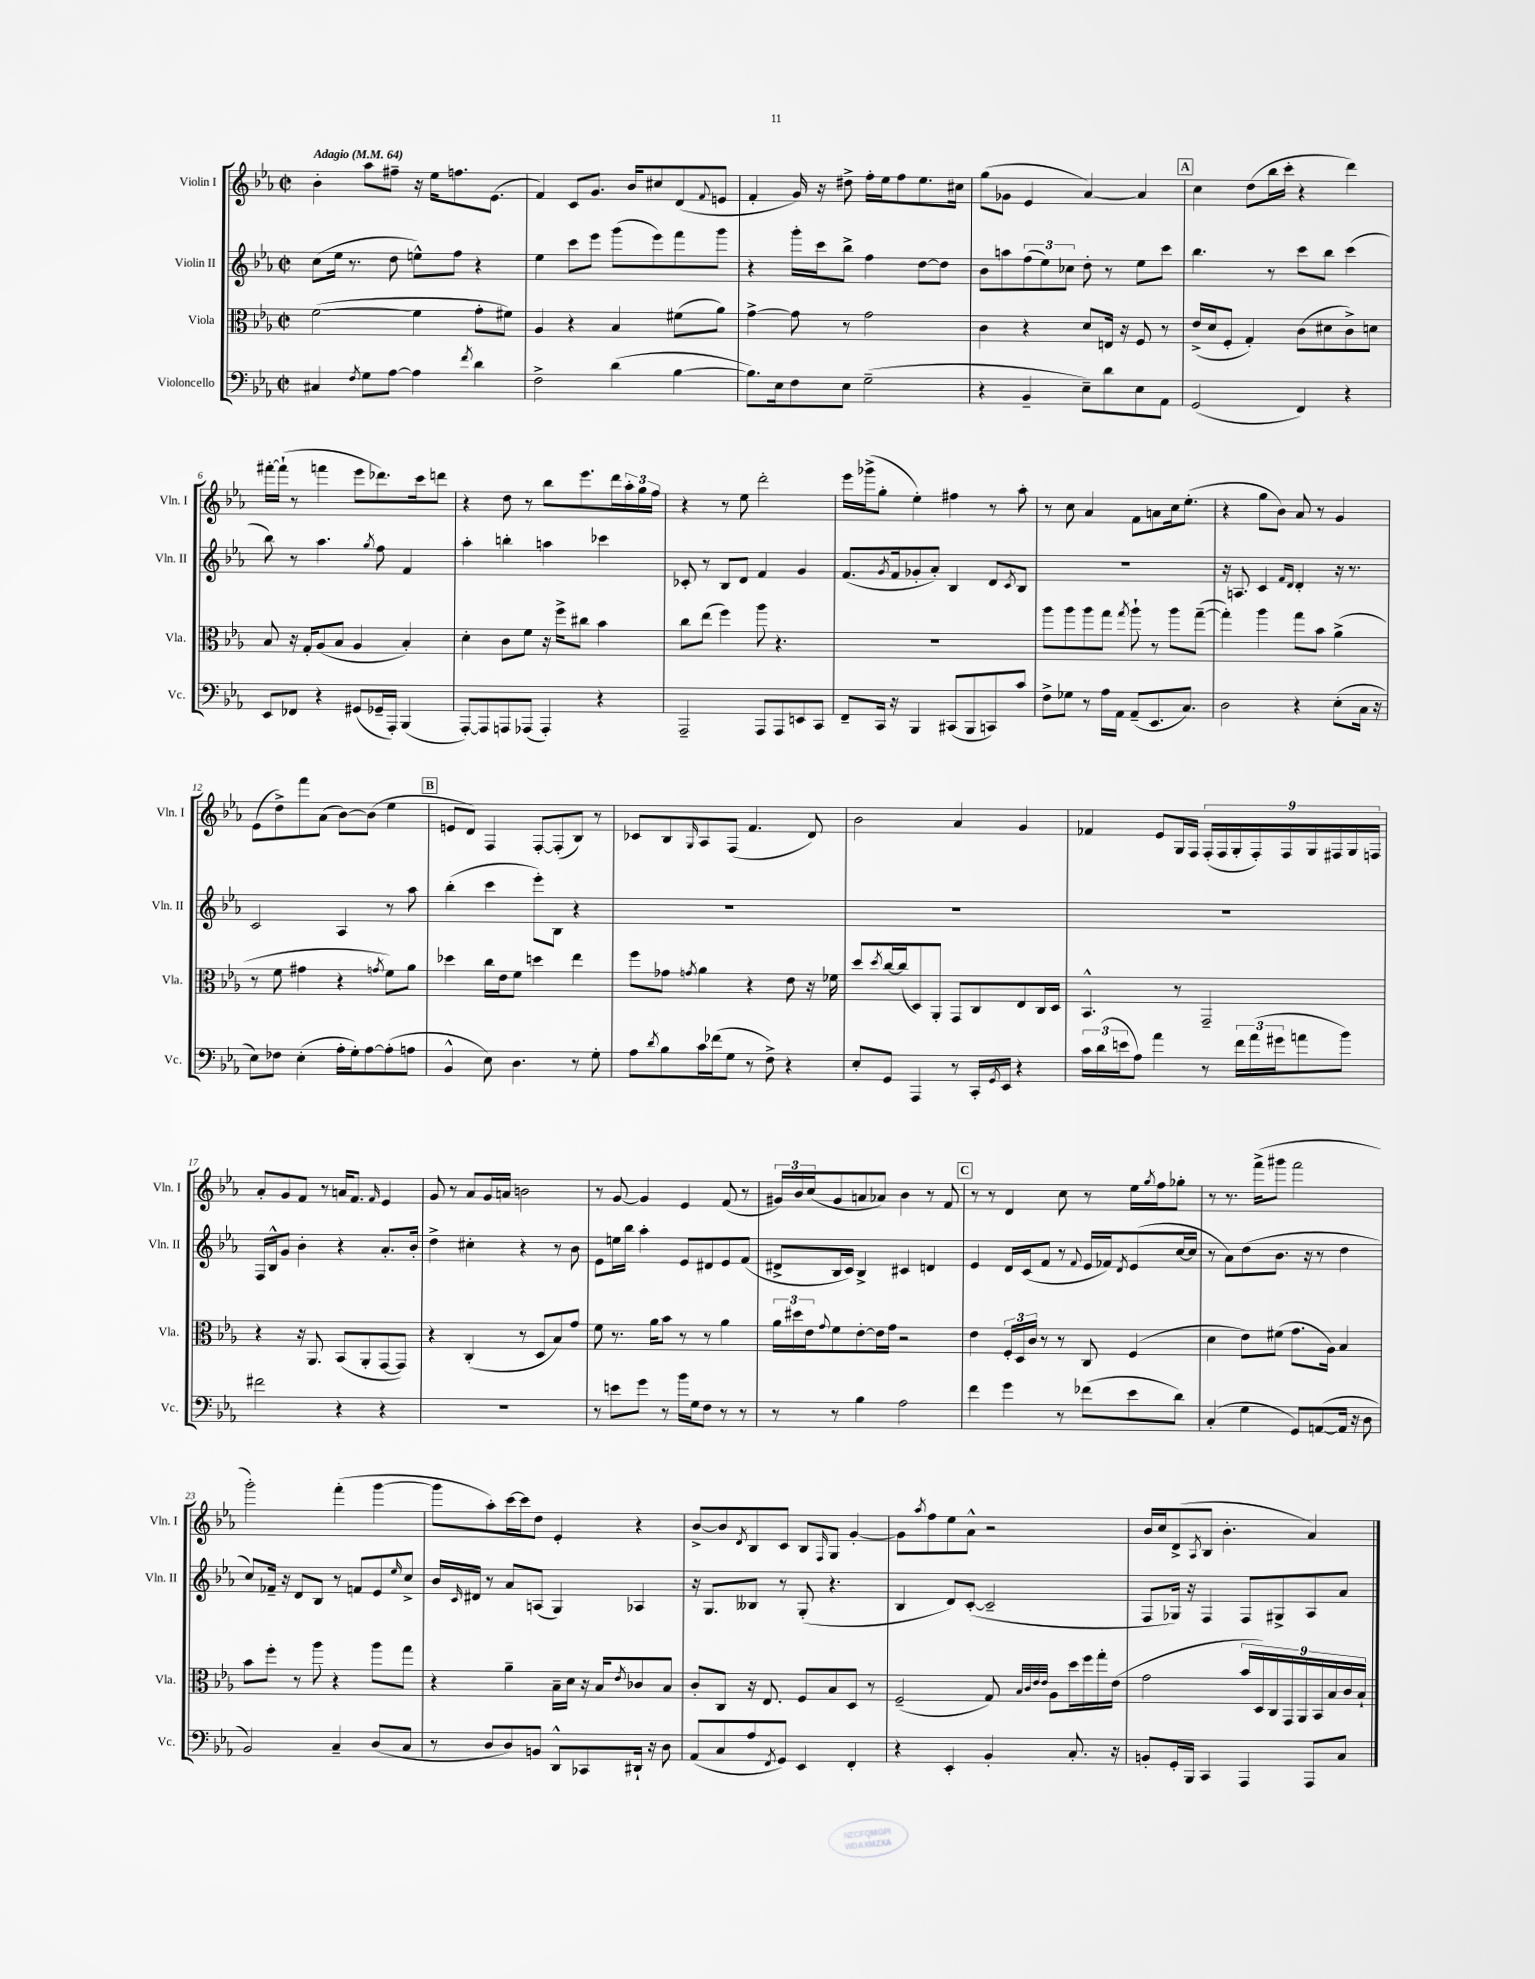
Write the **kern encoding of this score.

**kern	**kern	**kern	**kern
*part4	*part3	*part2	*part1
*staff4	*staff3	*staff2	*staff1
*I"Violoncello	*I"Viola	*I"Violin II	*I"Violin I
*I'Vc.	*I'Vla.	*I'Vln. II	*I'Vln. I
*clefF4	*clefC3	*clefG2	*clefG2
*k[b-e-a-]	*k[b-e-a-]	*k[b-e-a-]	*k[b-e-a-]
*M2/2	*M2/2	*M2/2	*M2/2
*met(c|)	*met(c|)	*met(c|)	*met(c|)
*MM64	*MM64	*MM64	*MM64
=1	=1	=1	=1
!	!	!	!LO:TX:a:B:t=Adagio
4C#X/	([2f\	(8cc\L	4b-'\
.	.	16ee-\Jk	.
.	.	8.r	.
8qF/	.	.	.
8G\L	.	.	8aa-\L
[8A-\J	.	8dd\	8ff#X~\J
4A-\]	4f\]	8een^^\L)	16r
.	.	.	16ee-\KL
.	.	8ff\J	8.ffn\
8qf/	.	.	.
4d\	8g'\L	4r	.
.	.	.	(8.e-\J
.	8f#X\J)	.	.
=2	=2	=2	=2
2F^\	4A-/	4ee-\	4f/)
.	4r	8ccc\L	8c/L
.	.	8eee-\J	8.g/J
(4d\	4B-/	(8ggg\L	.
.	.	.	16b-/KL
.	.	8eee-\)	8cc#X/
[4B-\	(8f#X\L	8fff\	(8d/
.	.	.	8qqf/
.	8a-\J)	8ggg\J	8en/J
=3	=3	=3	=3
8.B-\L])	[4g^\	4r	4f'/
16E-\k	.	.	.
8F\	8g\]	16ggg'\LL	16g/)
.	.	16ccc\J	16r
8E-\J	8r	8bb-^\J	8dd#X^\
(2G~\	2g\	4ff\	16ff'\LL
.	.	.	16ee-\J
.	.	.	8ff\
.	.	[8dd\L	8.ee-\
.	.	8dd\J]	.
.	.	.	16cc#X\Jk
=4	=4	=4	=4
4r	4c\	8b-\L	(8gg\L
.	.	8aan\	8g-X\J
4BB-~/	4r	(12ff\	4e-/
.	.	12ee-\)	.
.	.	12cc-X\J	.
8E-~\L)	8d/L	8dd'\	[4a-/)
8d\	16En/Jk	8r	.
.	16r	.	.
8E-\	8F/	8ee-\L	4a-/]
8AA-\J	8r	8ccc\J	.
!!LO:REH:place=s1:t=A
=5	=5	=5	=5
(2GG/	(16e-^/LL	4.bb-\	4cc\
.	16d/J	.	.
.	8F'/J	.	.
.	4G'/)	.	(8dd\L
.	.	8r	16bb-\L
.	.	.	16ccc'\JJ
4FF/)	(8c\L	8ccc\L	4r
.	8d#X\	8bb-\J	.
4r	8c^\)	(4ccc\	4ddd\)
.	8dn\J	.	.
!!LO:LB:g=z
=6	=6	=6	=6
8EE-/L	8B-/	8bb-\)	[16fff#X'\LL
.	.	.	(16fff#`\JJ]
8FF-X/J	16r	8r	8r
.	16G'/KL	.	.
4r	(8A-/	4.aa-\	4fffn\
.	8B-/J	.	.
(8GG#X/L	4A-/	.	8eee-\L
.	.	8qgg/	.
16GG-X~/L	.	8ff\	8.ddd-X\)
16AAA-'/JJ)	.	.	.
(4BBB-/	4B-'/)	4f/	.
.	.	.	16ccc\k
.	.	.	8dddn\J
=7	=7	=7	=7
[8AAA-'/L)	4d'\	4aa-'\	4r
8AAA-/]	.	.	.
8AAAn/	8c\L	4bbn'\	8dd\
(8AAA-X/J	8f\J	.	8r
4AAA-'/)	16r	4aan\	8bb-\L
.	16ff^\KL	.	.
.	8cc#X\J	.	8.eee-\
4r	4b-\	4ccc-X\	.
.	.	.	16ddd\L
.	.	.	24aa-'\
.	.	.	24gg\
.	.	.	24ff\JJ
=8	=8	=8	=8
2AAA-~/	8cc\L	8c-X'/	4r
.	(8ee-\J	8r	.
.	4ff\)	8B-/L	8r
.	.	8d/J	8ee-\
8AAA-/L	8aa-\	4f/	2ddd'\
8AAA-/	4.r	.	.
8EEn/	.	4g/	.
8CC/J	.	.	.
=9	=9	=9	=9
8FF~/L	1r	(8.f/L	16eee-\LL
.	.	.	(16ggg-X^\J
16CC/Jk	.	.	8gg'\J
.	.	8qg/	.
16r	.	16f/k	.
4BBB-/	.	8g-X'/	4ee-'\)
.	.	8a-'/J)	.
(8CC#X/L	.	4B-/	4ff#X\
8BBB-/	.	.	.
8CCn/)	.	8d/L	8r
.	.	8qc/	.
8c/J	.	8B-/J	8aa-'\
=10	=10	=10	=10
8F^\L	8aa-\L	1r	8r
8G-X\J	8aa-\	.	8cc\
8r	8aa-\	.	4a-/
16A-\LL	8gg\J	.	.
16AA-\JJ	.	.	.
.	8qgg/	.	.
(8AA-~/L	8aa-`\	.	8f\L
8.EE-/	8r	.	8an\
.	8aa-\L	.	16cc\k
8.C/J)	.	.	(8.ee-'\J
.	([8gg~\J	.	.
=11	=11	=11	=11
2D\	4gg'\])	16r	4r
.	.	8.An/	.
.	4aa-\	4c/	8gg\L
.	.	.	8b-\J)
.	.	16qqf/LL	.
.	.	16qqd/JJ	.
4r	8gg\L	4d'/	8a-/
.	8b-\J	.	8r
(8E-'\L	(4a-^\	16r	4g/
.	.	8.r	.
16C\Jk	.	.	.
16r	.	.	.
!!LO:LB:g=z
=12	=12	=12	=12
8E-\L)	8r	2c/	(8e-\L
8F-X\J	8f\	.	8dd^\)
(4E-'\	4g#X\	.	8fff\
.	.	.	(8a-\J
16A-'\LL	4r	4A-/	[8b-\L)
16G'\J)	.	.	.
[8A-\	.	.	(8b-\J]
.	8qgn/	.	.
(8A-'\]	8f\L)	8r	4ee-\
8An\J	8a-\J	8aa-\	.
!!LO:REH:place=s1:t=B
=13	=13	=13	=13
4BB-^^/	4dd-X\	(4bb-'\	8en/L
.	.	.	8d/J)
8E-\)	16cc\LL	4ccc\	4F/
.	16e-\J	.	.
4.D\	8f\J	.	.
.	4ddn\	8eee-'\L)	[8F'/L
.	.	8B-\J	(8F'/]
8r	4ee-\	4r	8B-/J)
8G'\	.	.	8r
=14	=14	=14	=14
8A-\L	8ff\L	1r	8c-X/L
8qd/	.	.	.
8B-\	8g-X\J	.	8B-/
.	8qgn/	.	16qqG/
16c\L	4a-\	.	8A-/
(16f-X\J	.	.	.
8G\J	.	.	(8F/J
8r	4r	.	4.f/
8F^\)	.	.	.
4r	8e-\	.	.
.	16r	.	8d/)
.	16f-X\	.	.
=15	=15	=15	=15
8E-'/L	8dd/L	1r	2b-\
.	8qdd/	.	.
8GG/J	[16cc/L	.	.
.	(16cc/J]	.	.
4AAA-/	8D/)	.	.
.	8AA-'/J	.	.
8r	8GG/L	.	4a-/
16CC'/LL	8C/	.	.
8qGG/	.	.	.
16EE-/JJ	.	.	.
4r	8E-/	.	4g/
.	16C/L	.	.
.	16D/JJ	.	.
=16	=16	=16	=16
24c\LL	4.BB-^^/	1r	4f-X/
(24d\	.	.	.
24en\J	.	.	.
8A-\J)	.	.	.
4a-\	.	.	8e-/L
.	8r	.	16G/L
.	.	.	16F/JJ
8r	2GG~/	.	(18F'/LL
.	.	.	18F/
.	.	.	18G'/
24f\LL	.	.	.
(24a-\	.	.	18F'/)
24g#X\J	.	.	.
.	.	.	18F/
8an\	.	.	.
.	.	.	18G/
.	.	.	18F#X/
8b-\J)	.	.	.
.	.	.	18G/
.	.	.	18Fn/JJ
!!LO:LB:g=z
=17	=17	=17	=17
2f#X\	4r	16F/LL	8a-'/L
.	.	16B-^^/J	.
.	.	8g/J	8g/
.	16r	4b-'\	8f/J
.	8.AA-/	.	.
.	.	.	8r
4r	(8BB-/L	4r	16an/KL
.	.	.	8.f/J
.	8AA-'/	.	.
.	.	.	16qqf/
4r	[8GG/	8.a-'/L	4e-/
.	8GG/J])	.	.
.	.	16b-'/Jk	.
=18	=18	=18	=18
1r	4r	4dd^\	8g/
.	.	.	8r
.	(4C'/	4cc#X'\	8a-/L
.	.	.	16g/L
.	.	.	16an/JJ
.	8r	4r	2bn\
.	8D/L	.	.
.	8B-/)	8r	.
.	8g/J	8b-\	.
=19	=19	=19	=19
8r	8f\	8e-\L	8r
8en\L	8.r	16een\L	[8g/
.	.	16bb-\JJ	.
8g\J	.	4aa-'\	4g/]
.	16a-\KL	.	.
8r	8b-\J	.	.
16b-\LL	8r	8e-/L	4e-/
16G\J	.	.	.
8F\J	8r	8d#X/	.
8r	4a-\	8e-/	(8f/
8r	.	(8f/J	8r
=20	=20	=20	=20
8r	24a-\LL	8d#X^/L	24g#X/LL)
.	24dd#X\	.	24b-/
.	24e-\J	.	(24cc/J
.	8qqg/	.	.
8r	8f\	16B-/L	8g#/
.	.	16c/JJ)	.
4B-\	[8e-'\	4B-^/	8an/
.	16e-\L]	.	8a-X/J)
.	16g\JJ	.	.
2A-\	2r	4c#X/	4b-\
.	.	4dn/	8r
.	.	.	8f/
!!LO:REH:place=s1:t=C
=21	=21	=21	=21
4f\	4e-\	4e-/	8r
.	.	.	8r
4g\	24F'/LL	16d/LL	4d/
.	24D/	.	.
.	.	(16c/J	.
.	24c/JJ	.	.
.	8r	8f/J	.
8r	8r	8r	8cc\
.	.	8qqf/	.
(8f-X\L	8C/	16e-/LL	8r
.	.	16f-X/J)	.
.	.	8qd/	.
8e-\	(4F/	(8e-/	16ee-\LL
.	.	.	8qgg/
.	.	.	16ff\J
8d\J)	.	[16cc/L	8gg-X'\J
.	.	16cc/JJ]	.
=22	=22	=22	=22
(4C'/	4d\	8r	8r
.	.	8a-\L)	8.r
4G\	8e-\L)	(8dd\	.
.	.	.	(16fff^\KL
.	(8f#X\J	8.b-\J	8ggg#X\J
8GG/L)	8.g\L	.	2fff\
.	.	16r	.
([8AAn/	.	8r	.
.	16A-\Jk)	.	.
16AA/Jk]	4B-/	4dd\	.
16r	.	.	.
8D\	.	.	.
!!LO:LB:g=z
=23	=23	=23	=23
2BB-/)	8b-\L	8cc/L)	2ggg'\)
.	8ff'\J	16f-X~/Jk	.
.	.	16r	.
.	8r	8d/L	.
.	8aa-\	8B-/J	.
4C~/	4r	8r	(4fff'\
.	.	8fn/L	.
(8D/L	8aa-\L	8e-/	[4ggg\
.	.	16qqee-/	.
8C/J	8gg\J	8cc^/J	.
=24	=24	=24	=24
8r	4r	16b-/LL	8ggg\L]
.	.	16qqc/	.
.	.	16d#X/JJ	.
8D/L	.	8r	8aa-'\)
8D/)	4a-~\	8a-/L	[16ccc\L
.	.	.	16ccc\J]
8BBn/J	.	(8An/J	8dd\J
8DD^^/L	16B-~\LL	4G/)	4e-'/
.	16d\JJ	.	.
8CC-X/	16r	.	.
.	16B-/KL	.	.
.	8qe-/	.	.
16DD#X`/Jk	8c-X/	4A-X/	4r
16r	.	.	.
8D\	8B-/J	.	.
=25	=25	=25	=25
(8AA-/L	8c'/L	16r	[8b-^/L
.	.	8.G/L	.
8C/	8C/J	.	8b-/]
.	.	.	8qd/
8A-/	16r	8B--X/J	8B-/
.	8.E-/	.	.
8qFF/	.	.	.
8GG/J)	.	8r	8c/J
4EE-/	8F/L	(8G'/	8B-/L
.	.	.	16qqF/
.	8B-/	4.r	8G/J
4FF'/	8D/J	.	[4g'/
.	8r	.	.
=26	=26	=26	=26
4r	(2F~/	4B-/	8g\L]
.	.	.	8qaa-/
.	.	.	8ff\
4EE-'/	.	8d/L)	8ee-\
.	.	([8c'/J	8a-^^\J
4BB-'/	8G/)	2c~/]	2r
.	32qqB-/LLL	.	.
.	32qqc/	.	.
.	32qqe-/	.	.
.	32qqe-/JJJ	.	.
.	8A-\L	.	.
8.C'/	16dd\L	.	.
.	16ff\	.	.
.	16gg'\	.	.
16r	(16e-\JJ	.	.
=27	=27	=27	=27
8BBn'/L	2g\	8F/L	16b-/LL
.	.	.	16cc/J
16GG'/L	.	16G-X/Jk)	(8d^/
16BBB-/JJ	.	16r	.
.	.	.	8qA-/
4CC/	.	4F/	8B-/J
.	.	.	4.b-'\
4AAA-/	18b-/LL	8F/L	.
.	18D/)	.	.
.	18C/	.	.
.	.	8G#X^/	.
.	18GG/	.	.
.	18AA-/	.	.
8AAA-/L	.	8A-/	4a-/)
.	18BB-/	.	.
.	18B-/	.	.
8C/J	.	8a-/J	.
.	18c/	.	.
.	18B-`/JJ	.	.
==	==	==	==
*-	*-	*-	*-
